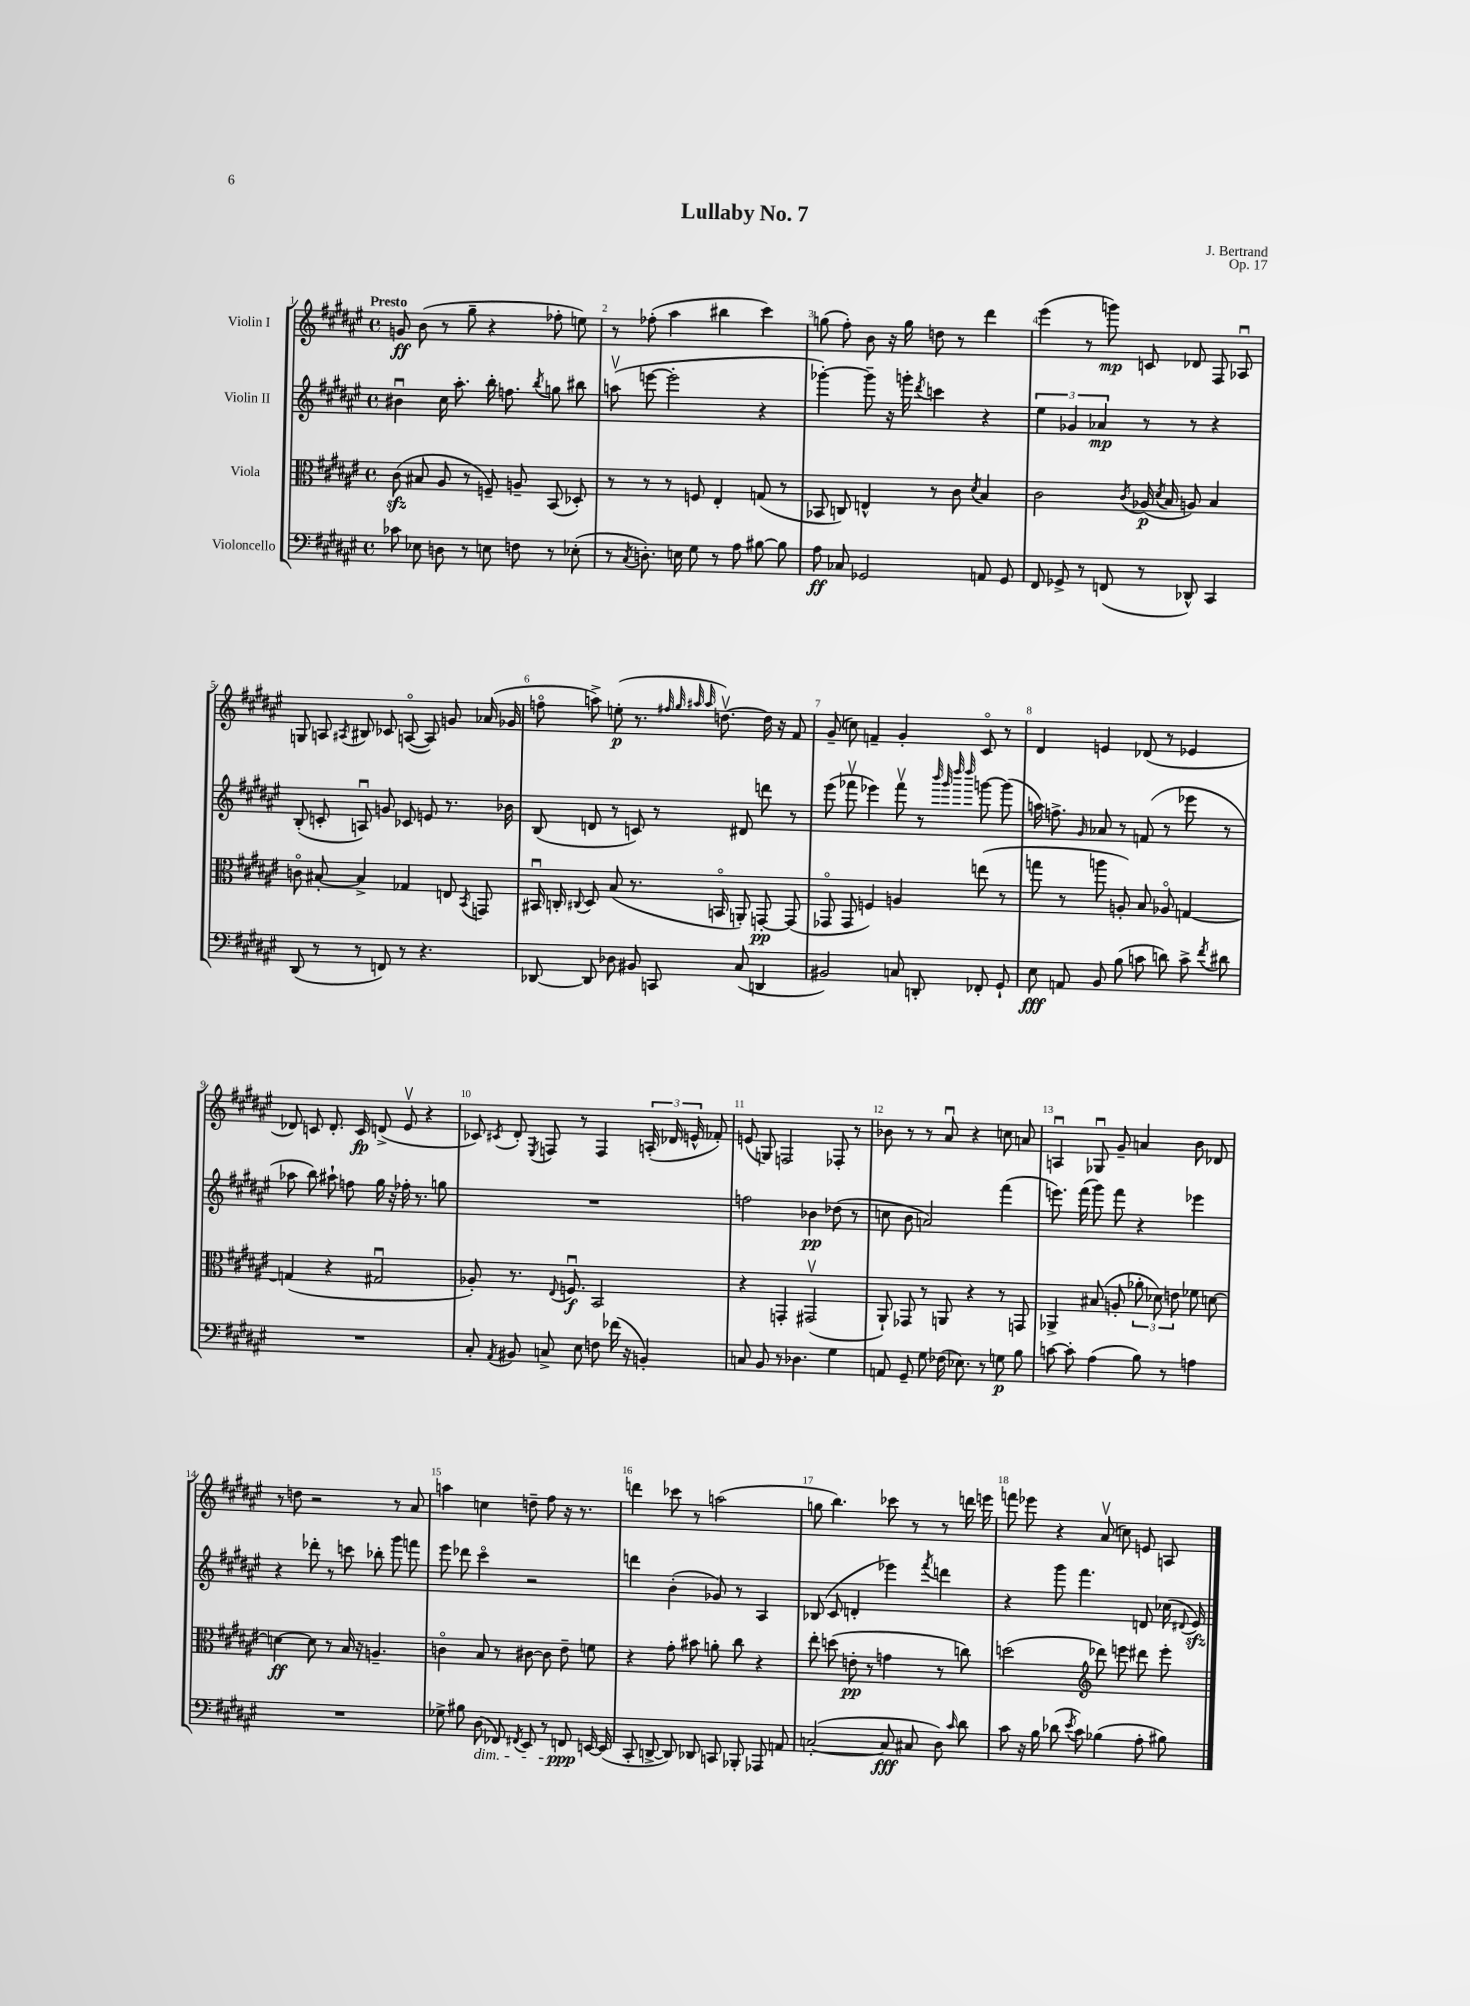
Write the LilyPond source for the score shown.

\header { title = "Lullaby No. 7" composer = "J. Bertrand" opus = "Op. 17" }
<<
\new StaffGroup <<
\new Staff = "s0" \with { instrumentName = "Violin I" } {
    \clef treble \key fis \major \defaultTimeSignature \time 4/4 \tempo "Presto"
    \autoBeamOff g'8\ff b'8( r8 gis''8-- r4 fes''8-. e''8) |
    r8 fes''8-.( ais''4 bis''4 cis'''4) |
    g''8( fis''8-.) b'8 r16 g''16 d''8 r8 dis'''4 |
    eis'''4( r8 g'''8\mp) c'8 des'8 fis8 aes8\downbow |
    g8 a8 \acciaccatura { ais8 } bis8 ces'8 a8~\flageolet( a8) g'8 aes'16( ges'16 |
    f''8\flageolet a''8->) e''8-.\p( r8. \grace { fis''32 gis''32 ais''32 ais''32 } d''8.~\upbow) d''16 r16 fis'8 |
    gis'8--( c''8) f'4-- gis'4-. cis'8\flageolet r8 |
    dis'4 e'4 des'8( r8 ees'4 |
    des'8) c'8 des'8.-. c'16\fp d'8->( eis'8\upbow r4 |
    ces'8) \acciaccatura { cis'8 } dis'8-. \acciaccatura { eis8 } f8 r8 f4 \tuplet 3/2 { a16-.( des'16 e'16-^ } fes'8-.) |
    e'8( g8) f2 fes8-. r8 |
    bes'8 r8 r8 ais'8\downbow r4 c''8 a'8 |
    a4\downbow ges8\downbow gis'8-- a'4 b'8 des'8 |
    r8 d''8 r2 r8 ais'8 |
    a''4 c''4 d''8-- fis''8 r16 r8. |
    d'''4 ces'''8 r8 a''2( |
    g''8 b''4.) ces'''8 r8 r8 d'''16 e'''16 |
    f'''8 ees'''8 r4 ais'8\upbow( c''8) e'8 a8 \bar "|." |
}
\new Staff = "s1" \with { instrumentName = "Violin II" } {
    \clef treble \key fis \major \defaultTimeSignature \time 4/4
    \autoBeamOff bis'4\downbow cis''16 ais''8.-. b''16-. f''8. \acciaccatura { b''8 } g''8 bis''8 |
    a''8\upbow( e'''8~ e'''2-. r4 |
    ges'''4~-.) ges'''8-- r16 g'''16-. \acciaccatura { dis'''8 } c'''4 r4 |
    \tuplet 3/2 { eis''4 ges'4 aes'4\mp } r8 r8 r4 |
    b8-.( c'8-. a8\downbow) g'8 ces'8 e'8 r8. bes'16 |
    b8( d'8 r8 c'8) r8 dis'8 d'''8 r8 |
    eis'''8( fes'''8\upbow ees'''4) fes'''8\upbow r8 \grace { b'''32 gis'''32 dis''''32 dis''''32 } g'''8~ g'''8( |
    a''16) f''8.-> \grace { gis'16 } aes'8 r8 f'8( r8 ees'''8 r8 |
    aes''8 b''8) ais''8-! f''8 gis''16 r16 fes''16-. r8. g''8 |
    R1 |
    f''2 bes'4\pp des''8( r8 |
    c''8 b'8 a'2) fis'''4( |
    e'''8.) fis'''16( gis'''8) fis'''8 r4 ees'''4 |
    r4 des'''8-. r8 c'''8 bes''8-. gis'''8 f'''8 |
    eis'''8 des'''8 cis'''4\flageolet r2 |
    d'''4 b'4-.( ges'8) r8 ais4 |
    bes8( cis'8 d'4-. ees'''4) \acciaccatura { fis'''8 } d'''4 |
    r4 gis'''8 fis'''4. d'8 ces''16( \appoggiatura { dis'8 } eis'16\sfz) \bar "|." |
}
\new Staff = "s2" \with { instrumentName = "Viola" } {
    \clef alto \key fis \major \defaultTimeSignature \time 4/4
    \autoBeamOff cis'8\sfz( bis8 ais8 r8 f8--) a8-- b,8( des8-.) |
    r8 r8 r8 f8 eis4-. g8( r8 |
    bes,8 c8) e4-^ r8 cis'8 \acciaccatura { dis'8 } b4 |
    cis'2 \acciaccatura { cis'8 } aes16\p( \acciaccatura { dis'8 } b16 a8) b4 |
    c'8\flageolet bis8~-. bis4-> ges4 e8 \acciaccatura { b,8 } g,8 |
    bis,16\downbow c16-. \appoggiatura { cis8 } dis8 b8( r8. b,16\flageolet a,8-.) g,8~-.\pp g,8( |
    ges,8\flageolet ges,8 f4) a4 e''8( r8 |
    g''8 r8 a''8 a8-.) b8 aes8\flageolet g4~ |
    g4( r4 gis2\downbow |
    aes8-.) r8. \appoggiatura { eis8 } f8.\downbow\f b,2 |
    r4 g,4-. gis,2\upbow( |
    ais,8-!) ges,8 r8 a,8 r4 r8 g,8 |
    aes,4-> bis8( a8-. \tuplet 3/2 { aes'8-. des'8) e'8 } fes'8 d'8~ |
    d'4~\ff d'8 r8 b16 r16 a4.-- |
    c'4\flageolet b8 r8 cis'8~ cis'8 eis'8-- f'8 |
    r4 gis'8-. bis'8 a'8-. cis''8 r4 |
    eis''8-. d''8( e'8-.\pp r8 g'4 r8 c''8) |
    d''2( \clef treble des'''8) e'''8 dis'''8 e'''8-. \bar "|." |
}
\new Staff = "s3" \with { instrumentName = "Violoncello" } {
    \clef bass \key fis \major \defaultTimeSignature \time 4/4
    \autoBeamOff ces'8 ees8 d8 r8 e8 f8 r8 ees8-.( |
    r8 \acciaccatura { cis8 } d8.-.) e16 gis8 r8 ais8 bis8~ bis8 |
    ais8\ff ces8 ges,2 a,8 ges,8 |
    fis,8 ges,8-> r8 f,8( r8 des,8-^) cis,4 |
    dis,8( r8 r8 f,8) r8 r4. |
    des,8~ des,8 des8 bis,8 c,8 cis8( d,4 |
    bis,2) c8 d,8-. fes,8-. gis,8-! |
    eis8\fff a,8 b,8 b8( c'8 d'8) c'8-> \acciaccatura { fis'8 } dis'8 |
    R1 |
    cis8-. \acciaccatura { ais,8 } bis,8 c8-> eis8 f8 fes'16( r16 b,4-.) |
    c8 b,8 r8 des4. gis4 |
    a,8 gis,8-- gis8 fes16( ees8.) r8 g8\p b8 |
    c'8~ c'8-. ais4( b8) r8 a4 |
    R1 |
    ges8-> bis8 dis8\dim( fes,8) \acciaccatura { fis,8 } eis,8 r8 f,8\ppp\! e,16~ e,16( |
    cis,8-. d,8~-> d,8) des,8 c,8 bes,,8-. aes,,8 a,8 |
    c2~-.( c8\fff cis8 dis8) \grace { cis'16 } dis'8 |
    cis'8 r16 b16 des'8( \acciaccatura { eis'8 } cis'8) bes4( ais8-. bis8) \bar "|." |
}
>>
>>
\layout { \context { \Score \override BarNumber.break-visibility = ##(#f #t #t) barNumberVisibility = #all-bar-numbers-visible } }
